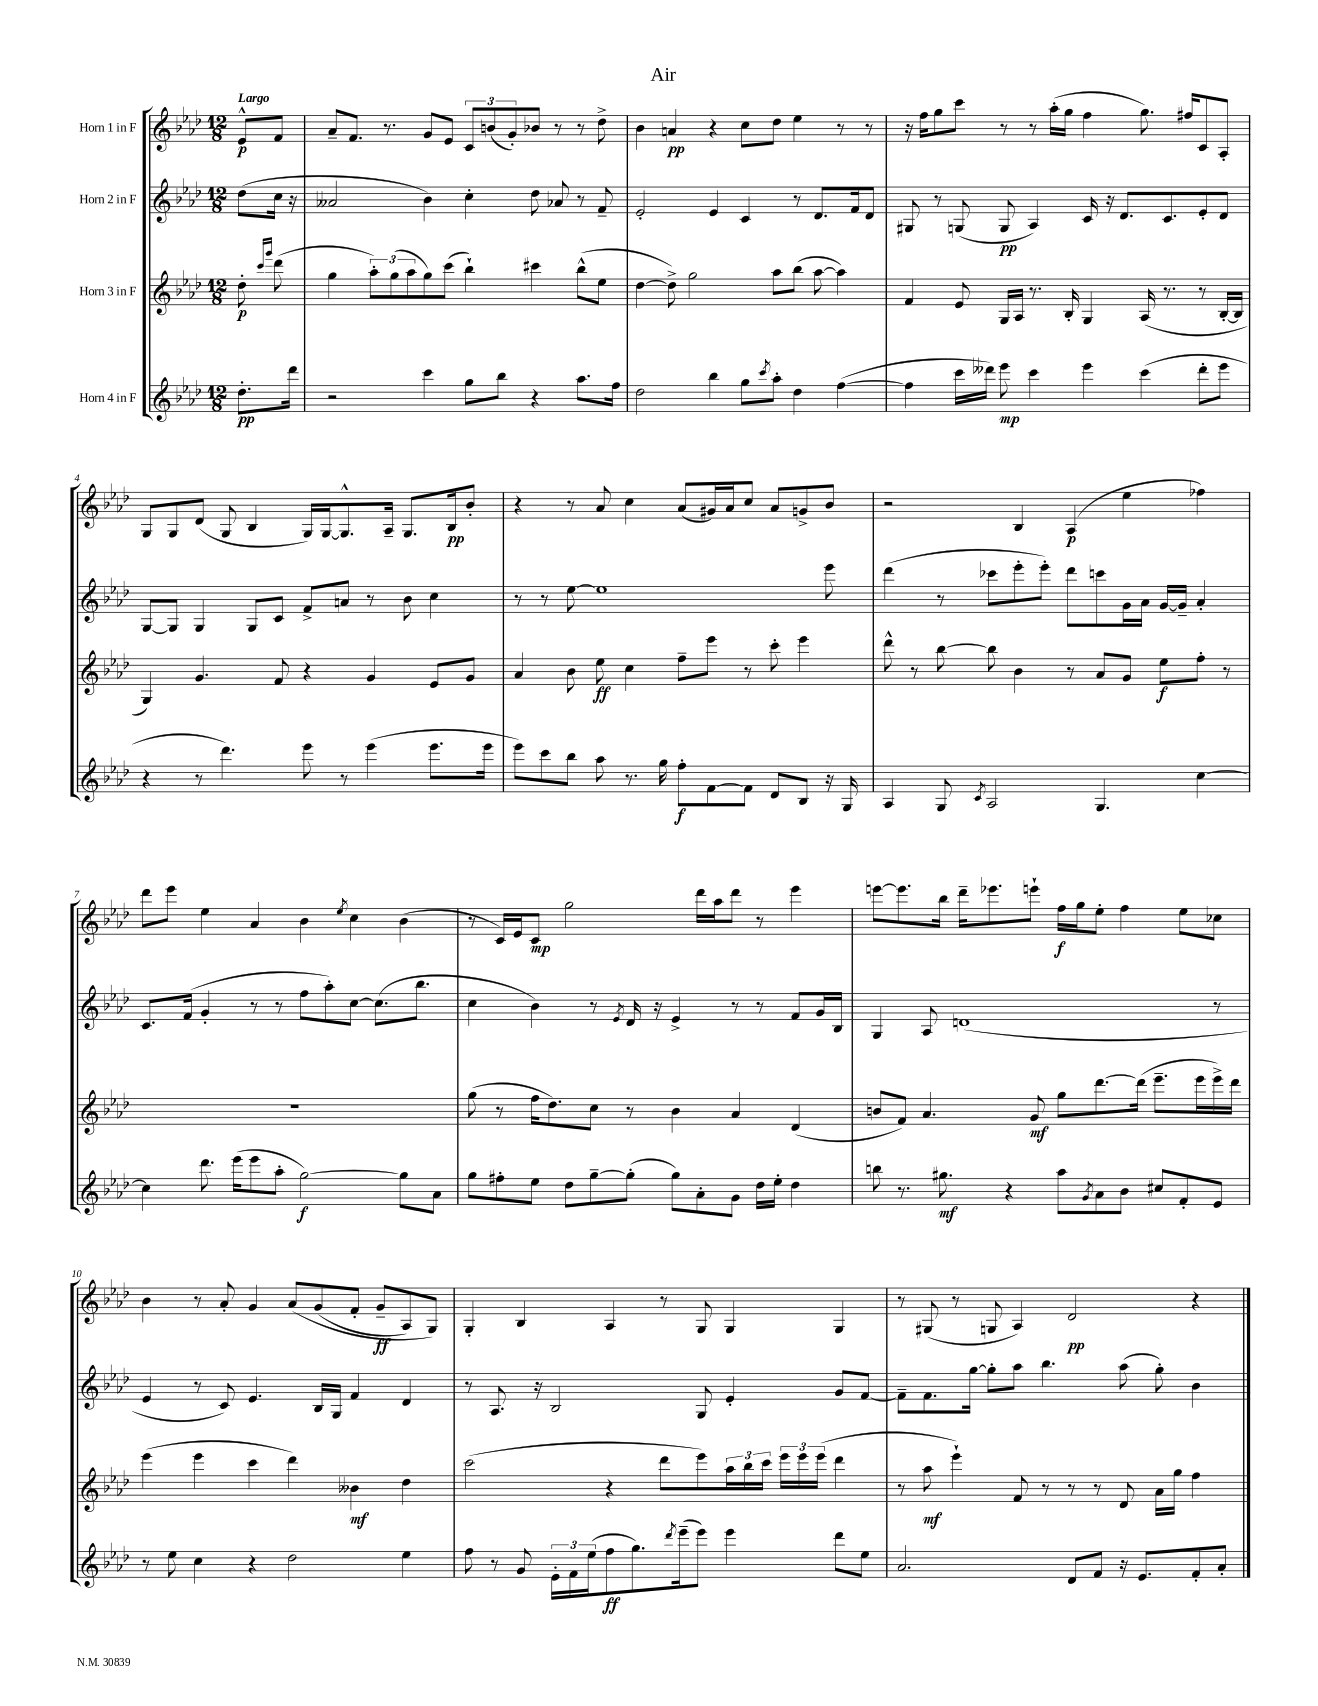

**kern	**dynam	**kern	**dynam	**kern	**dynam	**kern	**dynam
*part4	*part4	*part3	*part3	*part2	*part2	*part1	*part1
*staff4	*staff4	*staff3	*staff3	*staff2	*staff2	*staff1	*staff1
*I"Horn 4 in F	*	*I"Horn 3 in F	*	*I"Horn 2 in F	*	*I"Horn 1 in F	*
*clefG2	*	*clefG2	*	*clefG2	*	*clefG2	*
*k[b-e-a-d-]	*	*k[b-e-a-d-]	*	*k[b-e-a-d-]	*	*k[b-e-a-d-]	*
*M12/8	*	*M12/8	*	*M12/8	*	*M12/8	*
=	=	=	=	=	=	=	=
!	!	!	!	!	!	!LO:TX:a:B:t=Largo	!
8.dd-'\L	pp	8dd-'\	p	(8dd-\L	.	8e-^^/L	p
.	.	16qqccc/LL	.	.	.	.	.
.	.	16qqggg/JJ	.	.	.	.	.
.	.	(8ddd-\	.	16cc\Jk	.	8f/J	.
16ddd-\Jk	.	.	.	16r	.	.	.
=1	=1	=1	=1	=1	=1	=1	=1
2r	.	4gg\	.	2a--X/	.	8a-~/L	.
.	.	.	.	.	.	8.f/J	.
.	.	12aa-'\L)	.	.	.	.	.
.	.	.	.	.	.	8.r	.
.	.	(12gg\	.	.	.	.	.
.	.	12aa-\	.	.	.	.	.
4ccc\	.	8gg\)	.	4b-\)	.	8g/L	.
.	.	(8ccc\J	.	.	.	8e-/J	.
8gg\L	.	4bb-`\)	.	4cc'\	.	12c/L	.
.	.	.	.	.	.	(12bn/	.
8bb-\J	.	.	.	.	.	.	.
.	.	.	.	.	.	12g'/)	.
4r	.	4ccc#X\	.	8dd-\	.	8b-X/J	.
.	.	.	.	8a-X/	.	8r	.
8.aa-\L	.	(8bb-^^\L	.	8r	.	8r	.
.	.	8ee-\J	.	8f~/	.	8dd-^\	.
16ff\Jk	.	.	.	.	.	.	.
=2	=2	=2	=2	=2	=2	=2	=2
2dd-\	.	[4dd-\	.	2e-'/	.	4b-\	.
.	.	8dd-^\])	.	.	.	4an/	pp
.	.	2gg\	.	.	.	.	.
4bb-\	.	.	.	4e-/	.	4r	.
8gg\L	.	.	.	4c/	.	8cc\L	.
8qccc/	.	.	.	.	.	.	.
8aa-'\J	.	8aa-\L	.	.	.	8dd-\J	.
4dd-\	.	(8bb-\J	.	8r	.	4ee-\	.
.	.	[8aa-\	.	8.d-/L	.	.	.
([4ff\	.	4aa-\])	.	.	.	8r	.
.	.	.	.	16f/k	.	.	.
.	.	.	.	8d-/J	.	8r	.
=3	=3	=3	=3	=3	=3	=3	=3
4ff\]	.	4f/	.	8G#X/	.	16r	.
.	.	.	.	.	.	16ff\KL	.
.	.	.	.	8r	.	8gg\	.
16ccc\LL	.	8e-/	.	(8Gn/	.	8ccc\J	.
16ddd--X\JJ)	.	.	.	.	.	.	.
8eee-\	mp	16G/LL	.	8G/	pp	8r	.
.	.	16A-/JJ	.	.	.	.	.
4ccc\	.	8.r	.	4A-/)	.	8r	.
.	.	.	.	.	.	(16aa-'\LL	.
.	.	16B-'/	.	.	.	16gg\JJ	.
4eee-\	.	4G/	.	16c/	.	4ff\	.
.	.	.	.	16r	.	.	.
.	.	.	.	8.d-/L	.	.	.
(4ccc\	.	(16A-/	.	.	.	8.gg\)	.
.	.	8.r	.	8.c/	.	.	.
.	.	.	.	.	.	16ff#X/KL	.
8ddd--'\L	.	8r	.	8e-'/	.	8c/	.
8eee-\J	.	[16B-'/LL	.	8d-/J	.	8A-'/J	.
.	.	16B-/JJ]	.	.	.	.	.
!!LO:LB:g=z
=4	=4	=4	=4	=4	=4	=4	=4
4r	.	4G/)	.	[8G/L	.	8G/L	.
.	.	.	.	8G/J]	.	8G/	.
8r	.	4.g/	.	4G/	.	(8d-/J	.
4.ddd-\)	.	.	.	.	.	8G/	.
.	.	.	.	8G/L	.	4B-/	.
.	.	8f/	.	8c/J	.	.	.
8eee-\	.	4r	.	8f^/L	.	16G/LL)	.
.	.	.	.	.	.	[16G/J	.
8r	.	.	.	8an/J	.	8.G^^/]	.
(4eee-\	.	4g/	.	8r	.	.	.
.	.	.	.	.	.	16A-~/Jk	.
.	.	.	.	8b-\	.	8.G/L	.
8.eee-\L	.	8e-/L	.	4cc\	.	.	.
.	.	.	.	.	.	16B-/k	pp
.	.	8g/J	.	.	.	8b-'/J	.
16eee-\Jk	.	.	.	.	.	.	.
=5	=5	=5	=5	=5	=5	=5	=5
8eee-\L)	.	4a-/	.	8r	.	4r	.
8ccc\	.	.	.	8r	.	.	.
8bb-\J	.	8b-\	.	[8ee-\	.	8r	.
8aa-\	.	8ee-\	ff	1ee-]	.	8a-/	.
8.r	.	4cc\	.	.	.	4cc\	.
16gg\	.	.	.	.	.	.	.
8ff'\L	f	8ff~\L	.	.	.	(8a-/L	.
[8f\	.	8eee-\J	.	.	.	16g#X/L)	.
.	.	.	.	.	.	16a-/J	.
8f\J]	.	8r	.	.	.	8cc/J	.
8d-/L	.	8ccc'\	.	.	.	8a-/L	.
8B-/J	.	4eee-\	.	.	.	8gn^/	.
16r	.	.	.	8eee-\	.	8b-/J	.
16G/	.	.	.	.	.	.	.
=6	=6	=6	=6	=6	=6	=6	=6
4A-/	.	8ddd-^^\	.	(4ddd-\	.	2r	.
.	.	8r	.	.	.	.	.
8G/	.	[8bb-\	.	8r	.	.	.
8qc/	.	.	.	.	.	.	.
2A-/	.	8bb-\]	.	8ccc-X\L	.	.	.
.	.	4b-\	.	8eee-'\	.	4B-/	.
.	.	.	.	8eee-'\J)	.	.	.
.	.	8r	.	8ddd-\L	.	(4A-/	p
4.G/	.	8a-/L	.	8cccn\	.	.	.
.	.	8g/J	.	16g\L	.	4ee-\	.
.	.	.	.	16a-\JJ	.	.	.
.	.	8ee-\L	f	[16g/LL	.	.	.
.	.	.	.	16g~/JJ]	.	.	.
[4cc\	.	8ff'\J	.	4a-'/	.	4ff-X\)	.
.	.	8r	.	.	.	.	.
!!LO:LB:g=z
=7	=7	=7	=7	=7	=7	=7	=7
4cc\]	.	1.r	.	8.c/L	.	8ddd-\L	.
.	.	.	.	.	.	8eee-\J	.
.	.	.	.	(16f/Jk	.	.	.
8.ddd-\	.	.	.	4g'/	.	4ee-\	.
(16eee-\KL	.	.	.	.	.	.	.
8eee-\	.	.	.	8r	.	4a-/	.
8aa-'\J	.	.	.	8r	.	.	.
[2gg\)	f	.	.	8ff\L	.	4b-\	.
.	.	.	.	8aa-'\)	.	.	.
.	.	.	.	.	.	8qee-/	.
.	.	.	.	[8cc\J	.	4cc\	.
.	.	.	.	(8.cc\L]	.	.	.
8gg\L]	.	.	.	.	.	(4b-\	.
.	.	.	.	8.bb-\J	.	.	.
8a-\J	.	.	.	.	.	.	.
=8	=8	=8	=8	=8	=8	=8	=8
8gg\L	.	(8gg\	.	4cc\	.	8r	.
8ff#X'\	.	8r	.	.	.	16c/LL)	.
.	.	.	.	.	.	16e-/J	.
8ee-\J	.	16ff\KL	.	4b-\)	.	8c/J	mp
.	.	8.dd-\)	.	.	.	.	.
8dd-\L	.	.	.	.	.	2gg\	.
[8gg~\	.	8cc\J	.	8r	.	.	.
.	.	.	.	8qe-/	.	.	.
(8gg'\J]	.	8r	.	16d-/	.	.	.
.	.	.	.	16r	.	.	.
8gg\L)	.	4b-\	.	4e-^/	.	.	.
8a-'\	.	.	.	.	.	16ddd-\LL	.
.	.	.	.	.	.	16aa-\J	.
8g\J	.	4a-/	.	8r	.	8ddd-\J	.
16dd-\LL	.	.	.	8r	.	8r	.
16ee-'\JJ	.	.	.	.	.	.	.
4dd-\	.	(4d-/	.	8f/L	.	4eee-\	.
.	.	.	.	16g/L	.	.	.
.	.	.	.	16B-/JJ	.	.	.
=9	=9	=9	=9	=9	=9	=9	=9
8bbn\	.	8bn/L	.	4G/	.	[8eeen\L	.
8.r	.	8f/J)	.	.	.	8.eee\]	.
.	.	4.a-/	.	8A-/	.	.	.
8.gg#X\	mf	.	.	.	.	16bb-\Jk	.
.	.	.	.	(1dn	.	16ddd-~\KL	.
.	.	.	.	.	.	8.eee-X\	.
4r	.	.	.	.	.	.	.
.	.	8g/	mf	.	.	8eeen`\J	.
8aa-\L	.	8gg\L	.	.	.	16ff\LL	f
.	.	.	.	.	.	16gg\J	.
8qg/	.	.	.	.	.	.	.
8a-\	.	[8.ddd-\	.	.	.	8ee-'\J	.
8b-\J	.	.	.	.	.	4ff\	.
.	.	(16ddd-\Jk]	.	.	.	.	.
8cc#X/L	.	8.eee-~\L	.	.	.	.	.
8f'/	.	.	.	.	.	8ee-\L	.
.	.	16eee-\L	.	.	.	.	.
8e-/J	.	16eee-^\)	.	8r	.	8cc-X\J	.
.	.	16ddd-\JJ	.	.	.	.	.
!!LO:LB:g=z
=10	=10	=10	=10	=10	=10	=10	=10
8r	.	(4eee-\	.	4e-/	.	4b-\	.
8ee-\	.	.	.	.	.	.	.
4cc\	.	4eee-\	.	8r	.	8r	.
.	.	.	.	8c/)	.	8a-'/	.
4r	.	4ccc\	.	4.e-/	.	4g/	.
2dd-\	.	4ddd-\)	.	.	.	(8a-/L	.
.	.	.	.	16B-/LL	.	(8g/	.
.	.	.	.	16G/JJ	.	.	.
.	.	4b--X\	mf	4f/	.	8f'/J	.
.	.	.	.	.	.	8g~/L	ff
4ee-\	.	4dd-\	.	4d-/	.	8A-/)	.
.	.	.	.	.	.	8G/J)	.
=11	=11	=11	=11	=11	=11	=11	=11
8ff\	.	(2ccc\	.	8r	.	4G'/	.
8r	.	.	.	8.A-/	.	.	.
8g/	.	.	.	.	.	4B-/	.
.	.	.	.	16r	.	.	.
24e-'\LL	.	.	.	2B-/	.	.	.
24f\	.	.	.	.	.	.	.
(24ee-\J	.	.	.	.	.	.	.
8ff\	ff	4r	.	.	.	4A-/	.
8.gg\)	.	.	.	.	.	.	.
.	.	8ddd-\L	.	.	.	8r	.
8qddd-/	.	.	.	.	.	.	.
(16eee-~\k	.	.	.	.	.	.	.
8eee-\J)	.	8eee-\)	.	8G/	.	8G/	.
4eee-\	.	24aa-\L	.	4e-'/	.	4G/	.
.	.	24bb-\	.	.	.	.	.
.	.	24ccc\JJ	.	.	.	.	.
.	.	24eee-\LL	.	.	.	.	.
.	.	24eee-\	.	.	.	.	.
.	.	(24eee-\JJ	.	.	.	.	.
8ddd-\L	.	4ddd-\	.	8g/L	.	4G/	.
8ee-\J	.	.	.	[8f/J	.	.	.
=12	=12	=12	=12	=12	=12	=12	=12
2.a-/	.	8r	.	8f~\L]	.	8r	.
.	.	8aa-\	mf	8.f\	.	(8G#X/	.
.	.	4eee-`\)	.	.	.	8r	.
.	.	.	.	[16gg\Jk	.	.	.
.	.	.	.	8gg'\L]	.	8Gn/	.
.	.	8f/	.	8aa-\J	.	4A-/)	.
.	.	8r	.	4.bb-\	.	.	.
8d-/L	.	8r	.	.	.	2d-/	pp
8f/J	.	8r	.	.	.	.	.
16r	.	8d-/	.	(8aa-\	.	.	.
8.e-/L	.	.	.	.	.	.	.
.	.	16a-\LL	.	8gg'\)	.	.	.
.	.	16gg\JJ	.	.	.	.	.
8f'/	.	4ff\	.	4b-\	.	4r	.
8a-'/J	.	.	.	.	.	.	.
==	==	==	==	==	==	==	==
*-	*-	*-	*-	*-	*-	*-	*-
